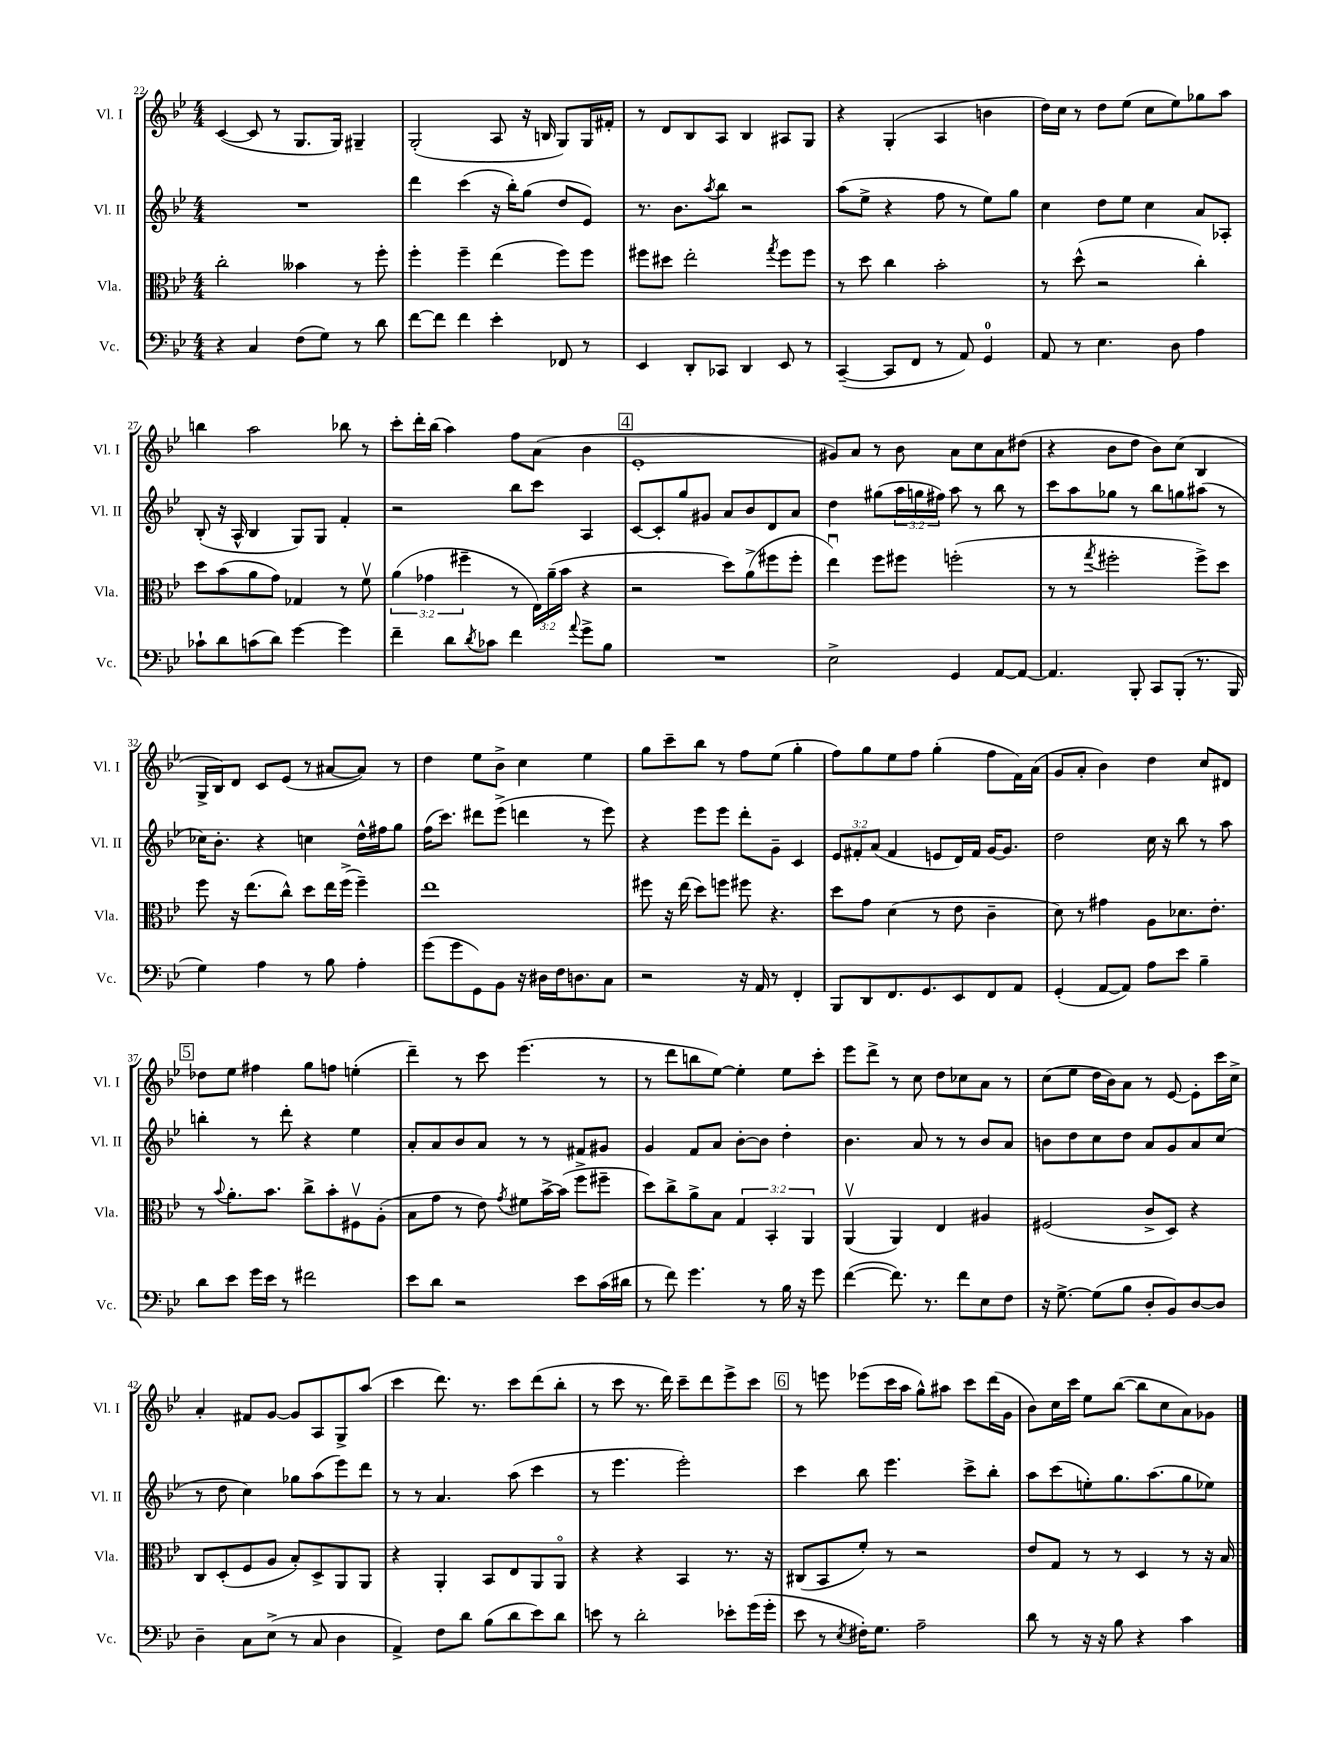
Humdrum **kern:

**kern	**kern	**kern	**kern
*staff4	*staff3	*staff2	*staff1
*clefF4	*clefC3	*clefG2	*clefG2
*k[b-e-]	*k[b-e-]	*k[b-e-]	*k[b-e-]
*M4/4	*M4/4	*M4/4	*M4/4
4r	2cc'\	1r	([4c/
4C/	.	.	8c/]
.	.	.	8r
(8F\L	4b--\	.	8.G/L
8G\J)	.	.	.
.	.	.	16G/Jk)
8r	8r	.	4G#~/
8d\	8ff'\	.	.
=	=	=	=
[8f\L	4ff'\	4ddd\	(2G'/
8f\]J	.	.	.
4f\	4ff~\	(4ccc\	.
4e-'\	(4ee-\	16r	8A/
.	.	16bb-'\LK)	.
.	.	(8gg\J	16r
.	.	.	16B/
8FF-/	8ff\L)	8dd/L	8G/L)
8r	8ff\J	8e-/J)	16G/L
.	.	.	16f#'/JJ
=	=	=	=
4EE-/	8ff#\L	8.r	8r
.	8dd#\J	.	8d/L
.	.	8.b-\L	.
8DD'/L	2ee-'\	.	8B-/
.	.	8qaa/	.
8CC-/J	.	8bb-\J	8A/J
4DD/	.	2r	4B-/
.	8qgg/	.	.
8EE-/	8ff#\L	.	8A#/L
8r	8ff#\J	.	8G/J
=	=	=	=
([4CC~/	8r	(8aa\L	4r
.	8dd\	8ee-^\J	.
8CC/]L	4cc\	4r	(4G'/
8FF/J	.	.	.
8r	2b-'\	8ff\	4A/
8AA/)	.	8r	.
4GG/	.	8ee-\L)	4b\
.	.	8gg\J	.
=	=	=	=
8AA/	8r	4cc\	16dd\LL)
.	.	.	16cc\JJ
8r	(8dd^^\	.	8r
4.E-\	2r	8dd\L	8dd\L
.	.	8ee-\J	(8ee-\J
.	.	4cc\	8cc\L
8D\	.	.	8ee-\)
4A\	4cc'\)	8a/L	8gg-\
.	.	8A-'/J	8aa\J
=	=	=	=
8c-`\L	8dd\L	(8B-'/	4bb\
8d\	(8b-\	16r	.
.	.	16A^^/	.
(8c\	8a\	4B-/	2aa\
8d\J)	8g\J)	.	.
[4g\	4G-/	8G/L)	.
.	.	8G/J	.
4g\]	8r	4f'/	8bb-\
.	8fv\	.	8r
=	=	=	=
4f~\	(6a\	2r	8ccc'\L
.	.	.	16ddd'\L
.	6g-\	.	.
.	.	.	(16bb-\JJ
8d\L	.	.	4aa\)
.	6ff#~\	.	.
8qd/	.	.	.
8c-\J	.	.	.
4f\	8r	8bb-\L	8ff\L
.	24E-\LL)	8ccc\J	(8a\J
.	(24a~\	.	.
.	24b-\JJ	.	.
8qqa/	.	.	.
8g^\L	4r	4A/	4b-\
8B-\J	.	.	.
=	=	=	=
1r	2r	[8c/L	1e-'
.	.	8c'/]	.
.	.	8gg/	.
.	.	8g#/J	.
.	8dd\L)	8a/L	.
.	(8a^\	8b-/	.
.	8ff#\	8d/	.
.	8ff#'\J	8a/J	.
=	=	=	=
2E-^\	4ee-u\)	4dd\	8g#/L)
.	.	.	8a/J
.	8ff\L	(8gg#\L	8r
.	8ff#\J	24aa\L	8b-\
.	.	24gg\	.
.	.	24ff#\JJ)	.
4GG/	(2ff'\	8aa\	8a\L
.	.	8r	8cc\
[8AA/L	.	8bb-\	8a\
8AA/_J	.	8r	(8dd#\J
=	=	=	=
4.AA/]	8r	8ccc\L	4r
.	8r	8aa\	.
.	8qgg/	.	.
.	2ff#'\	8gg-\J	8b-\L
8BBB-'/	.	8r	8dd\J
8CC/L	.	8bb-\L	8b-\L)
(8BBB-'/J	.	8gg\	(8cc\J
8.r	8ff#^\L)	(8aa#\J	4B-/
.	8dd\J	8r	.
16BBB-/	.	.	.
=	=	=	=
4G\)	8ff\	16cc-\LK)	16G^/LL
.	.	8.b-'\J	16B-/J)
.	16r	.	8d/J
.	(8.ee-\L	.	.
4A\	.	4r	8c/L
.	8cc^^\J)	.	(8e-/J
8r	8dd\L	4cc\	8r
8B-\	16ee-\L	.	[8a#/L
.	(16ff^\JJ	.	.
4A'\	4ff~\)	16dd^^\LL	8a#/]J)
.	.	16ff#\J	.
.	.	8gg\J	8r
=	=	=	=
(8g\L	1ee-	(16ff\LK	4dd\
.	.	8.ccc\J)	.
8g\	.	.	.
8GG\)	.	8ddd#\L	8ee-\L
8BB-\J	.	(8eee-^\J	8b-^\J
16r	.	4ddd\	4cc\
16D#\LL	.	.	.
16F\J	.	.	.
8.D\	.	.	.
.	.	8r	4ee-\
8C\J	.	8eee-\)	.
=	=	=	=
2r	8ff#\	4r	8gg\L
.	16r	.	8ccc~\
.	(16ee-\	.	.
.	8dd\L)	8eee-\L	8bb-\J
.	8ff\J	8eee-\J	8r
16r	8ff#\	8ddd'\L	8ff\L
16AA/	.	.	.
8r	4.r	8g~\J	(8ee-\J
4FF'/	.	4c/	4gg'\
=	=	=	=
8BBB-/L	8dd\L	12e-/L	8ff\L)
.	.	12f#'/	.
8DD/	8g\J	.	8gg\
.	.	(12a/J	.
8.FF/	(4d\	4f#/	8ee-\
.	.	.	8ff\J
8.GG/	.	.	.
.	8r	8e/L	(4gg'\
8EE-/	8e-\	16d/L)	.
.	.	16f#/JJ	.
8FF/	4c~\	[16g/LK	8ff\L
.	.	8.g/]J	.
8AA/J	.	.	16f\L)
.	.	.	(16a\JJ
=	=	=	=
(4GG'/	8d\)	2dd\	8g/L
.	8r	.	8a'/J
[8AA/L	4g#\	.	4b-\)
8AA/]J)	.	.	.
8A\L	8A\L	16cc\	4dd\
.	.	16r	.
8e-\J	8.d-\	8bb-\	.
4B-~\	.	8r	8cc/L
.	8.e-'\J	.	.
.	.	8aa\	8d#/J
=	=	=	=
8d\L	8r	4bb'\	8dd-\L
.	8qqb-/	.	.
8e-\J	8.a'\L	.	8ee-\J
16g\LL	.	8r	4ff#\
16e-\JJ	8.b-\J	.	.
8r	.	8ddd'\	.
2f#\	8cc^\L	4r	8gg\L
.	8b-'\	.	8ff\J
.	8F#v\	4ee-\	(4ee'\
.	(8A'\J	.	.
=	=	=	=
8e-\L	8B-\L	8a'/L	4ddd~\)
8d\J	8g\J	8a/	.
2r	8r	8b-/	8r
.	8e-\)	8a/J	8ccc\
.	8qg/	.	.
.	8f#\L	8r	(4.eee-\
.	[16b-^\L	8r	.
.	(16b-\]JJ	.	.
8e-\L	8ff^\L	8f#/L	.
(16c\L	8ff#~\J	8g#/J	8r
16d#\JJ	.	.	.
=	=	=	=
8r	8dd\L)	4g/	8r
8f\)	8cc^\	.	8ddd\L
4.g\	8a^\	8f/L	8bb\
.	8B-\J	8a/J	[8ee-\J)
.	6G/	[8b-'\L	4ee-'\]
8r	.	8b-\]J	.
.	6BB-'/	.	.
16B-\	.	4dd'\	8ee-\L
16r	.	.	.
.	6AA/	.	.
8g\	.	.	8ccc'\J
=	=	=	=
([4f\	(4AAv/	4.b-\	8eee-\L
.	.	.	8ddd^\J
8.f\])	4AA/)	.	8r
.	.	8a/	8cc\
8.r	.	.	.
.	4E-/	8r	8dd\L
8f\L	.	8r	8cc-\
8E-\	4A#/	8b-/L	8a\J
8F\J	.	8a/J	8r
=	=	=	=
16r	(2F#/	8b\L	(8cc\L
[8.G^\	.	.	.
.	.	8dd\	8ee-\J
(8G\]L	.	8cc\	16dd\LL
.	.	.	16b-\J)
8B-\J	.	8dd\J	8a\J
8D'/L	8c^/L	8a/L	8r
8BB-/)	8D/J)	8g/	[8e-/
[8D/	4r	8a/	8e-'\]L
8D/]J	.	(8cc/J	16ccc\L
.	.	.	16cc^\JJ
=	=	=	=
4D~\	8C/L	8r	4a'/
.	(8D'/	8dd\	.
8C\L	8F/	4cc\)	8f#/L
(8E-^\J	8A/J	.	[8g/J
8r	8B-'/L)	8gg-\L	8g/]L
8C/	8D^/	(8aa\	8A/
4D\	8AA/	8eee-\)	8G^/
.	8AA/J	8ddd\J	(8aa/J
=	=	=	=
4AA^/)	4r	8r	4ccc\
.	.	8r	.
8F\L	4AA'/	4.a/	8.ddd\)
8d\J	.	.	.
.	.	.	8.r
(8B-\L	8BB-/L	.	.
8d\	8E-/	(8aa\	8ccc\L
8e-\)	8AA/	4ccc\	(8ddd\
8d\J	8AAo/J	.	8bb-'\J
=	=	=	=
8e\	4r	8r	8r
8r	.	4.eee-\	8ccc\
2d'\	4r	.	8.r
.	.	.	16ddd\)
.	4BB-/	2eee-'\)	8ccc~\L
.	.	.	8ddd\
8e-'\L	8.r	.	8eee-^\
(16g\L	.	.	8ccc\J
16g'\JJ	16r	.	.
=	=	=	=
8e-\	(8C#/L	4ccc\	8r
8r	8BB-/	.	8eee\
8qE-/	.	.	.
16F#'\LK)	8f'/J)	8bb-\	(8eee-\L
8.G\J	.	.	.
.	8r	4.eee-\	16ccc\L
.	.	.	16aa\JJ
2A~\	2r	.	8gg^^\L)
.	.	.	8aa#\J
.	.	8ccc^\L	8ccc\L
.	.	8bb-'\J	(16ddd\L
.	.	.	16g\JJ
=	=	=	=
8d\	8e-/L	8aa\L	8b-\L)
8r	8G/J	(8ccc\	16cc\L
.	.	.	16ccc\JJ
16r	8r	8ee'\)	8ee-\L
16r	.	.	.
8B-\	8r	8.gg\	([8bb-\J
4r	4D/	.	8bb-\]L
.	.	(8.aa\	.
.	.	.	8cc\
4c\	8r	8gg\	8a\)
.	16r	8ee-\J)	8g-\J
.	16B-/	.	.
==	==	==	==
*-	*-	*-	*-
